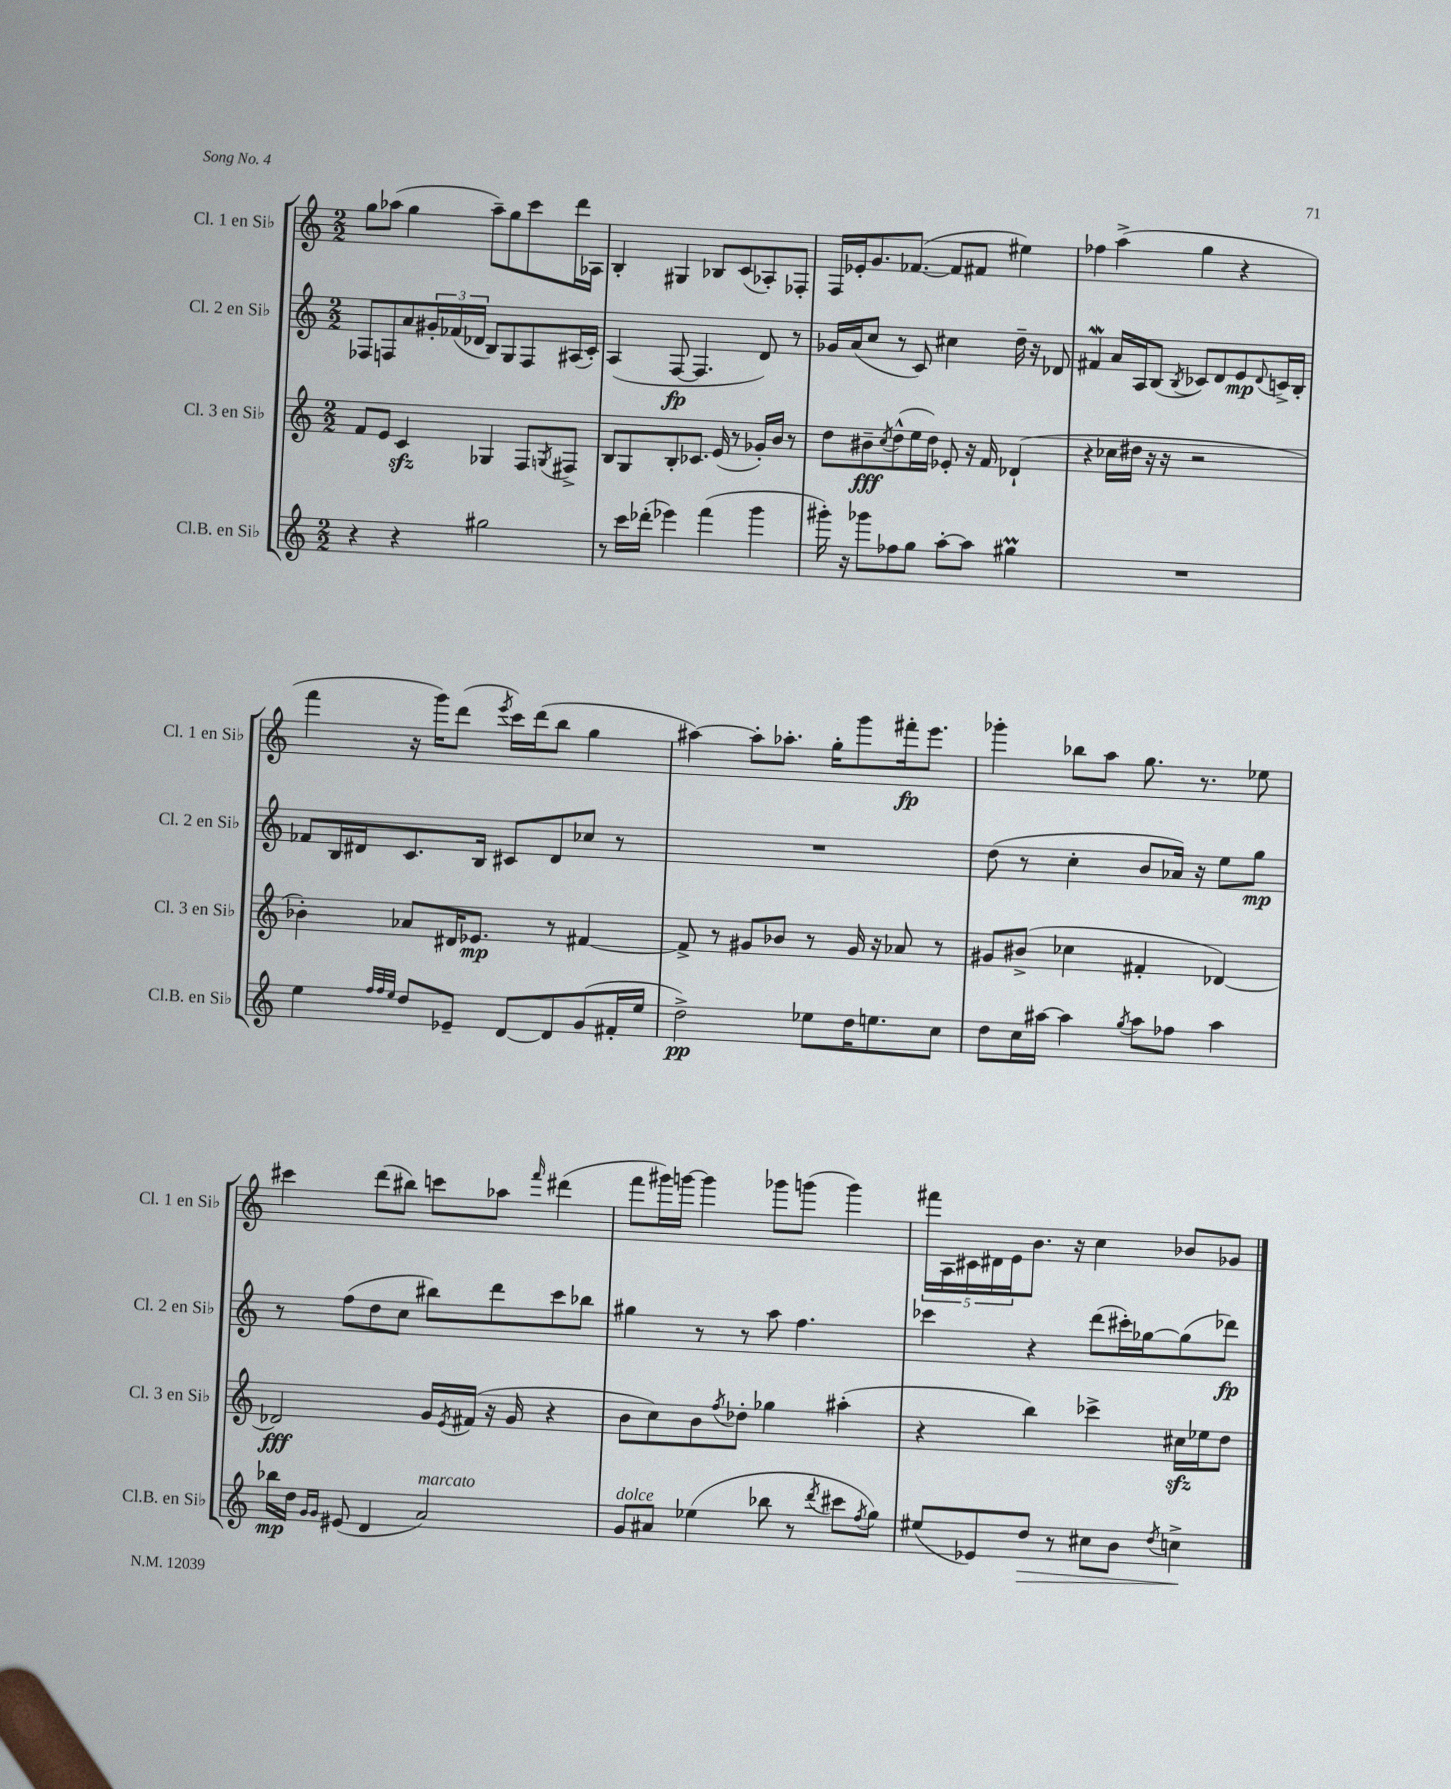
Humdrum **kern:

**kern	**dynam	**kern	**dynam	**kern	**dynam	**kern	**dynam
*part4	*part4	*part3	*part3	*part2	*part2	*part1	*part1
*staff4	*staff4	*staff3	*staff3	*staff2	*staff2	*staff1	*staff1
*I"Cl.B. en Si♭	*	*I"Cl. 3 en Si♭	*	*I"Cl. 2 en Si♭	*	*I"Cl. 1 en Si♭	*
*I'Cl.B. en Si♭	*	*I'Cl. 3 en Si♭	*	*I'Cl. 2 en Si♭	*	*I'Cl. 1 en Si♭	*
*clefG2	*	*clefG2	*	*clefG2	*	*clefG2	*
*k[]	*	*k[]	*	*k[]	*	*k[]	*
*M2/2	*	*M2/2	*	*M2/2	*	*M2/2	*
=74	=74	=74	=74	=74	=74	=74	=74
4r	.	8f/L	.	8F-X/L	.	8gg\L	.
.	.	8e/J	.	8Fn/	.	(8aa-X\J	.
4r	.	4czz/	.	8a/	.	4gg\	.
.	.	.	.	24g#X'/L	.	.	.
.	.	.	.	(24f-X/	.	.	.
.	.	.	.	24d-X/JJ	.	.	.
2gg#X\	.	4G-X/	.	8B/L)	.	8aa-~\L)	.
.	.	.	.	8G/	.	8gg\	.
.	.	8F/L	.	8F/	.	8ccc\	.
.	.	8qGn/	.	.	.	.	.
.	.	8F#X^/J	.	(16A#X/L	.	16ddd\L	.
.	.	.	.	16c'/JJ)	.	16A-X\JJ	.
=75	=75	=75	=75	=75	=75	=75	=75
8r	.	8B/L	.	(4A/	.	4B'/	.
16ccc\LL	.	8G/	.	.	.	.	.
(16ddd-X'\JJ	.	.	.	.	.	.	.
4eee-X\)	.	8B'/	.	[8F/	fp	4G#X/	.
.	.	8.c-X/J	.	4.F/]	.	.	.
(4fff\	.	.	.	.	.	8B-X/L	.
.	.	(16e/	.	.	.	.	.
.	.	8r	.	.	.	(8c/	.
4ggg\	.	16g-X'/LL)	.	8d/)	.	8A-X'/)	.
.	.	16b/JJ	.	.	.	.	.
.	.	8r	.	8r	.	8F-X'/J	.
=76	=76	=76	=76	=76	=76	=76	=76
16ggg#X'\)	.	8dd\L	.	16g-X/LL	.	16F/LL	.
16r	.	.	.	(16a/J	.	16e-X'/J	.
8ggg-X\L	.	8b#X~\	fff	8cc/J	.	8.g/	.
.	.	8qcc/	.	.	.	.	.
8ff-X\	.	(8dd^^\	.	8r	.	.	.
.	.	.	.	.	.	([8.f-X/J	.
8gg\J	.	16ee\L	.	8c/)	.	.	.
.	.	16dd\JJ)	.	.	.	.	.
[8aa'\L	.	8e-X'/	.	4cc#X\	.	8f-/L]	.
8aa\J]	.	16r	.	.	.	8f#X/J	.
.	.	16f/	.	.	.	.	.
4gg#Xm\	.	(4d-X`/	.	16dd~\	.	4ee#X\)	.
.	.	.	.	16r	.	.	.
.	.	.	.	8d-X/	.	.	.
=77	=77	=77	=77	=77	=77	=77	=77
1r	.	4r	.	4f#XW/	.	4ff-X\	.
.	.	16cc-X\LL	.	16a/LL	.	(4aa^\	.
.	.	16dd#X\JJ	.	16A/J	.	.	.
.	.	16r	.	(8B/J	.	.	.
.	.	16r	.	.	.	.	.
.	.	.	.	8qB/	.	.	.
.	.	2r	.	8c-X/L)	.	4gg\	.
.	.	.	.	8d/	.	.	.
.	.	.	.	8e/	mp	4r	.
.	.	.	.	8qqd/	.	.	.
.	.	.	.	16cn^/L	.	.	.
.	.	.	.	16B'/JJ	.	.	.
!!LO:LB:g=z
=78	=78	=78	=78	=78	=78	=78	=78
4ee\	.	4b-X'\)	.	8f-X/L	.	4fff\	.
.	.	.	.	16B/L	.	.	.
.	.	.	.	16d#X/J	.	.	.
32qqff/LLL	.	.	.	.	.	.	.
32qqff/	.	.	.	.	.	.	.
32qqee/JJJ	.	.	.	.	.	.	.
8dd/L	.	8a-X/L	.	8.c/	.	16r	.
.	.	.	.	.	.	16ggg\KL)	.
8e-X~/J	.	16d#X/K	.	.	.	(8ddd\J	.
.	.	8.e-X/J	mp	16B/Jk	.	.	.
.	.	.	.	.	.	8qeee/	.
[8d/L	.	.	.	8c#X/L	.	16ccc\LL)	.
.	.	.	.	.	.	(16ddd\J	.
8d/]	.	8r	.	8d#/	.	8bb\J	.
(8g/	.	[4f#X/	.	8cc-X/J	.	4gg\	.
16f#X'/L	.	.	.	8r	.	.	.
16ee/JJ	.	.	.	.	.	.	.
=79	=79	=79	=79	=79	=79	=79	=79
2dd^\)	pp	8f#^/]	.	1r	.	[4aa#X\)	.
.	.	8r	.	.	.	.	.
.	.	8g#X/L	.	.	.	8aa#'\L]	.
.	.	8b-X/J	.	.	.	8.aa-X'\J	.
8ee-X\L	.	8r	.	.	.	.	.
.	.	.	.	.	.	16gg'\KL	.
16dd\K	.	16g#/	.	.	.	8ggg\	.
8.een\	.	16r	.	.	.	.	.
.	.	8a-X/	.	.	.	16fff#X'\k	fp
.	.	.	.	.	.	8.eee\J	.
8cc\J	.	8r	.	.	.	.	.
=80	=80	=80	=80	=80	=80	=80	=80
8dd\L	.	8g#X/L	.	(8dd\	.	4ggg-X'\	.
16cc\L	.	(8b#X^/J	.	8r	.	.	.
[16aa#X\JJ	.	.	.	.	.	.	.
4aa#\]	.	4cc-X\	.	4cc'\	.	8bb-X\L	.
.	.	.	.	.	.	8aa\J	.
8qgg/	.	.	.	.	.	.	.
8aa#\L	.	4f#X'/	.	8b/L	.	8.gg\	.
8ff-X\J	.	.	.	16a-X/Jk)	.	.	.
.	.	.	.	16r	.	8.r	.
4aa#\	.	[4d-X/)	.	8ee\L	.	.	.
.	.	.	.	8gg\J	mp	8ee-X\	.
!!LO:LB:g=z
=81	=81	=81	=81	=81	=81	=81	=81
16bb-X\LL	mp	2d-X/]	fff	8r	.	4ccc#X\	.
16dd\JJ	.	.	.	.	.	.	.
16qqg/LL	.	.	.	.	.	.	.
16qqg/JJ	.	.	.	.	.	.	.
(8e#X/	.	.	.	(8ff\L	.	.	.
4d/	.	.	.	8dd\	.	(8ddd\L	.
.	.	.	.	8cc\J	.	8bb#X\J)	.
!LO:TX:a:i:t=marcato	!	!	!	!	!	!	!
2a/)	.	16g/LL	.	8bb#X\L)	.	8cccn\L	.
.	.	8qe/	.	.	.	.	.
.	.	(16f#X/JJ	.	.	.	.	.
.	.	16r	.	8ddd\	.	8aa-X\J	.
.	.	16g/	.	.	.	.	.
.	.	.	.	.	.	16qqfff/	.
.	.	4r	.	8ccc\	.	(4ddd#X\	.
.	.	.	.	8bb-X\J	.	.	.
=82	=82	=82	=82	=82	=82	=82	=82
!LO:TX:a:i:t=dolce	!	!	!	!	!	!	!
8g/L	.	8b\L	.	4gg#X\	.	8fff\L	.
8a#X/J	.	8cc\)	.	.	.	16ggg#X\L)	.
.	.	.	.	.	.	[16gggn\JJ	.
(4ee-X\	.	8b\	.	8r	.	4ggg\]	.
.	.	8qff/	.	.	.	.	.
.	.	8dd-X'\J	.	8r	.	.	.
8bb-X\	.	4gg-X\	.	8aa\	.	8ggg-X\L	.
8r	.	.	.	4.ff\	.	(8gggn\J	.
8qddd/	.	.	.	.	.	.	.
8ccc#X\L	.	(4aa#X'\	.	.	.	4ggg\)	.
8qff/	.	.	.	.	.	.	.
8gg\J)	.	.	.	.	.	.	.
=83	=83	=83	=83	=83	=83	=83	=83
(8ee#X/L	.	4r	.	4ccc-X\	.	20fff#X\LL	.
.	.	.	.	.	.	20A\	.
.	.	.	.	.	.	20c#X\	.
8e-X/)	.	.	.	.	.	.	.
.	.	.	.	.	.	20d#X\	.
.	.	.	.	.	.	20e\J	.
!	!LO:HP:b	!	!	!	!	!	!
8dd/J	>	4bb\)	.	4r	.	8.b\J	.
8r	.	.	.	.	.	.	.
.	.	.	.	.	.	16r	.
8cc#X\L	.	4ccc-X^\	.	(8ddd\L	.	4cc\	.
8b\J	.	.	.	16ccc#X'\L)	.	.	.
.	.	.	.	[16gg-X\J	.	.	.
8qdd/	.	.	.	.	.	.	.
4ccn^\	.	16cc#Xzz\LL	.	(8gg-\]	.	8b-X/L	.
.	.	16ee-X\J	.	.	.	.	.
.	.	8dd\J	.	8ddd-X\J)	fp	8g-X/J	.
.	]	.	.	.	.	.	.
==	==	==	==	==	==	==	==
*-	*-	*-	*-	*-	*-	*-	*-
